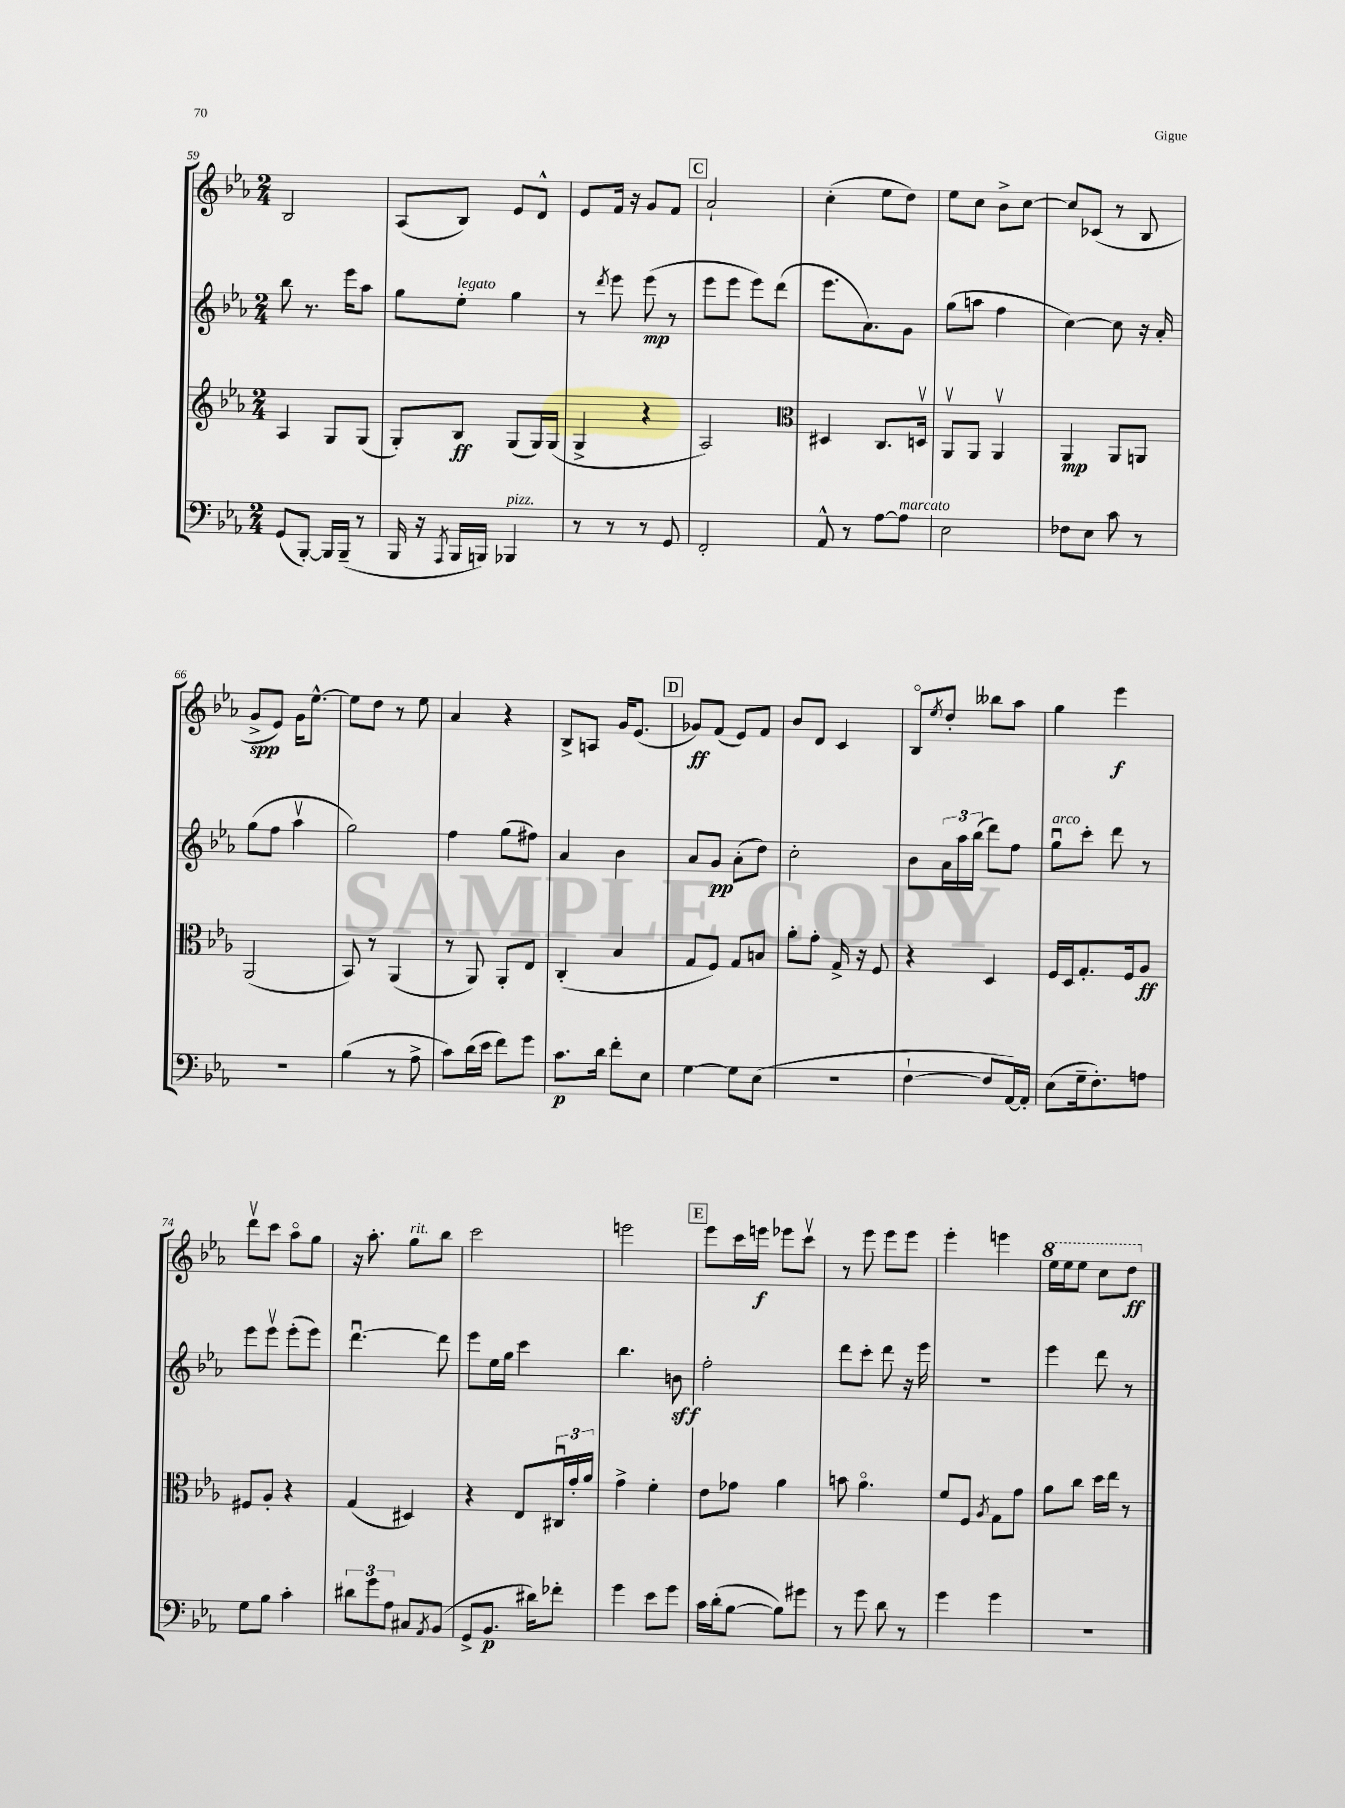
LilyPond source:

<<
\new StaffGroup <<
\new Staff = "s0" {
    \clef treble \key ees \major \numericTimeSignature \time 2/4
    bes2 |
    aes8( bes8) ees'8 d'8-^ |
    ees'8 f'16 r16 g'8 f'8 |
    \mark \markup { \box "C" } aes'2-! |
    c''4-.( ees''8 d''8) |
    ees''8 c''8 bes'8-> c''8~ |
    c''8 ces'8( r8 bes8 |
    g'8->\spp ees'8) g'16 ees''8.~-^ |
    ees''8 d''8 r8 ees''8 |
    aes'4 r4 |
    bes8-> a8 g'16 ees'8.( |
    \mark \markup { \box "D" } ges'8\ff) f'8( ees'8) f'8 |
    bes'8 d'8 c'4 |
    bes8\flageolet \acciaccatura { ees''8 } d''8-. beses''8 aes''8 |
    g''4 ees'''4\f |
    d'''8\upbow c'''8 aes''8\flageolet g''8 |
    r16 aes''8.-. g''8^\markup { \italic "rit." } bes''8 |
    c'''2 |
    e'''2 |
    \mark \markup { \box "E" } ees'''8 c'''16 e'''16\f ees'''8 c'''8\upbow |
    r8 ees'''8 ees'''8 ees'''8 |
    ees'''4-. e'''4 |
    \ottava #1 ees'''16 ees'''16 ees'''8 c'''8 d'''8\ff \ottava #0 \bar "|." |
}
\new Staff = "s1" {
    \clef treble \key ees \major \numericTimeSignature \time 2/4
    bes''8 r8. ees'''16 aes''8 |
    g''8 ees''8-.^\markup { \italic "legato" } g''4 |
    r8 \acciaccatura { d'''8 } ees'''8 ees'''8\mp( r8 |
    \mark \markup { \box "C" } ees'''8 ees'''8 ees'''8) d'''8( |
    ees'''8. aes'8.) g'8 |
    g''8( a''8 f''4 |
    c''4~) c''8 r16 aes'16-. |
    g''8( f''8 aes''4\upbow |
    g''2) |
    f''4 g''8( fis''8) |
    aes'4 bes'4 |
    \mark \markup { \box "D" } aes'8 g'8\pp aes'8-.( d''8) |
    c''2-. |
    bes'8 \tuplet 3/2 { aes'16 aes''16 bes''16( } d'''8) f''8 |
    g''8\downbow^\markup { \italic "arco" } c'''8-. d'''8 r8 |
    ees'''8 ees'''8\upbow ees'''8-.( ees'''8) |
    d'''4.~\downbow d'''8 |
    ees'''8 ees''16 g''16 c'''4 |
    bes''4. b'8\sff |
    \mark \markup { \box "E" } f''2-. |
    d'''8 c'''8-. d'''8 r16 ees'''16 |
    r2 |
    ees'''4 d'''8 r8 \bar "|." |
}
\new Staff = "s2" {
    \clef treble \key ees \major \numericTimeSignature \time 2/4
    aes4 g8 g8( |
    g8-.) bes8\ff g8( g16) g16( |
    g4-> r4 |
    \mark \markup { \box "C" } aes2) |
    \clef alto dis4 c8. d16\upbow |
    aes,8\upbow aes,8 aes,4\upbow |
    aes,4\mp aes,8 a,8 |
    aes,2( |
    bes,8) r8 aes,4( |
    r8 aes,8) aes,8-. ees8 |
    c4-.( bes4 |
    \mark \markup { \box "D" } g8 f8) g8 b8 |
    aes'8-. g'8-. g16-> r16 f8 |
    r4 d4 |
    f16 d16 g8.-. f16 aes8\ff |
    fis8 aes8-. r4 |
    g4( dis4) |
    r4 ees8 \tuplet 3/2 { cis16\downbow g'16-. aes'16 } |
    g'4-> f'4-. |
    \mark \markup { \box "E" } ees'8 ges'8 aes'4 |
    b'8 aes'4.\flageolet |
    f'8 f8 \acciaccatura { aes8 } g8 g'8 |
    aes'8 c''8 d''16 ees''16 r8 \bar "|." |
}
\new Staff = "s3" {
    \clef bass \key ees \major \numericTimeSignature \time 2/4
    g,8( bes,,8~-.) bes,,16 bes,,16--( r8 |
    bes,,16 r16 \acciaccatura { aes,,8 } bes,,16 b,,16) bes,,4^\markup { \italic "pizz." } |
    r8 r8 r8 g,8 |
    \mark \markup { \box "C" } f,2-. |
    aes,8-^ r8 aes8~ aes8^\markup { \italic "marcato" } |
    ees2 |
    fes8 ees8 c'8 r8 |
    r2 |
    bes4( r8 aes8-> |
    c'8) d'16( ees'16 f'8) g'8 |
    c'8.\p d'16 f'8-. ees8 |
    \mark \markup { \box "D" } g4~ g8 ees8( |
    r2 |
    f4~-! f8 aes,16~) aes,16-. |
    ees8( g16-- f8.-.) a8 |
    g8 bes8 c'4-. |
    \tuplet 3/2 { dis'8 g'8 aes8 } cis8 \acciaccatura { aes,8 } bes,8( |
    g,8-> bes,8.\p dis'16) fes'8-. |
    g'4 ees'8 g'8 |
    \mark \markup { \box "E" } c'16 d'16-.( bes8~ bes8) gis'8 |
    r8 g'8 d'8 r8 |
    g'4 g'4 |
    R2 \bar "|." |
}
>>
>>
\layout { \context { \Score currentBarNumber = #59 } }
